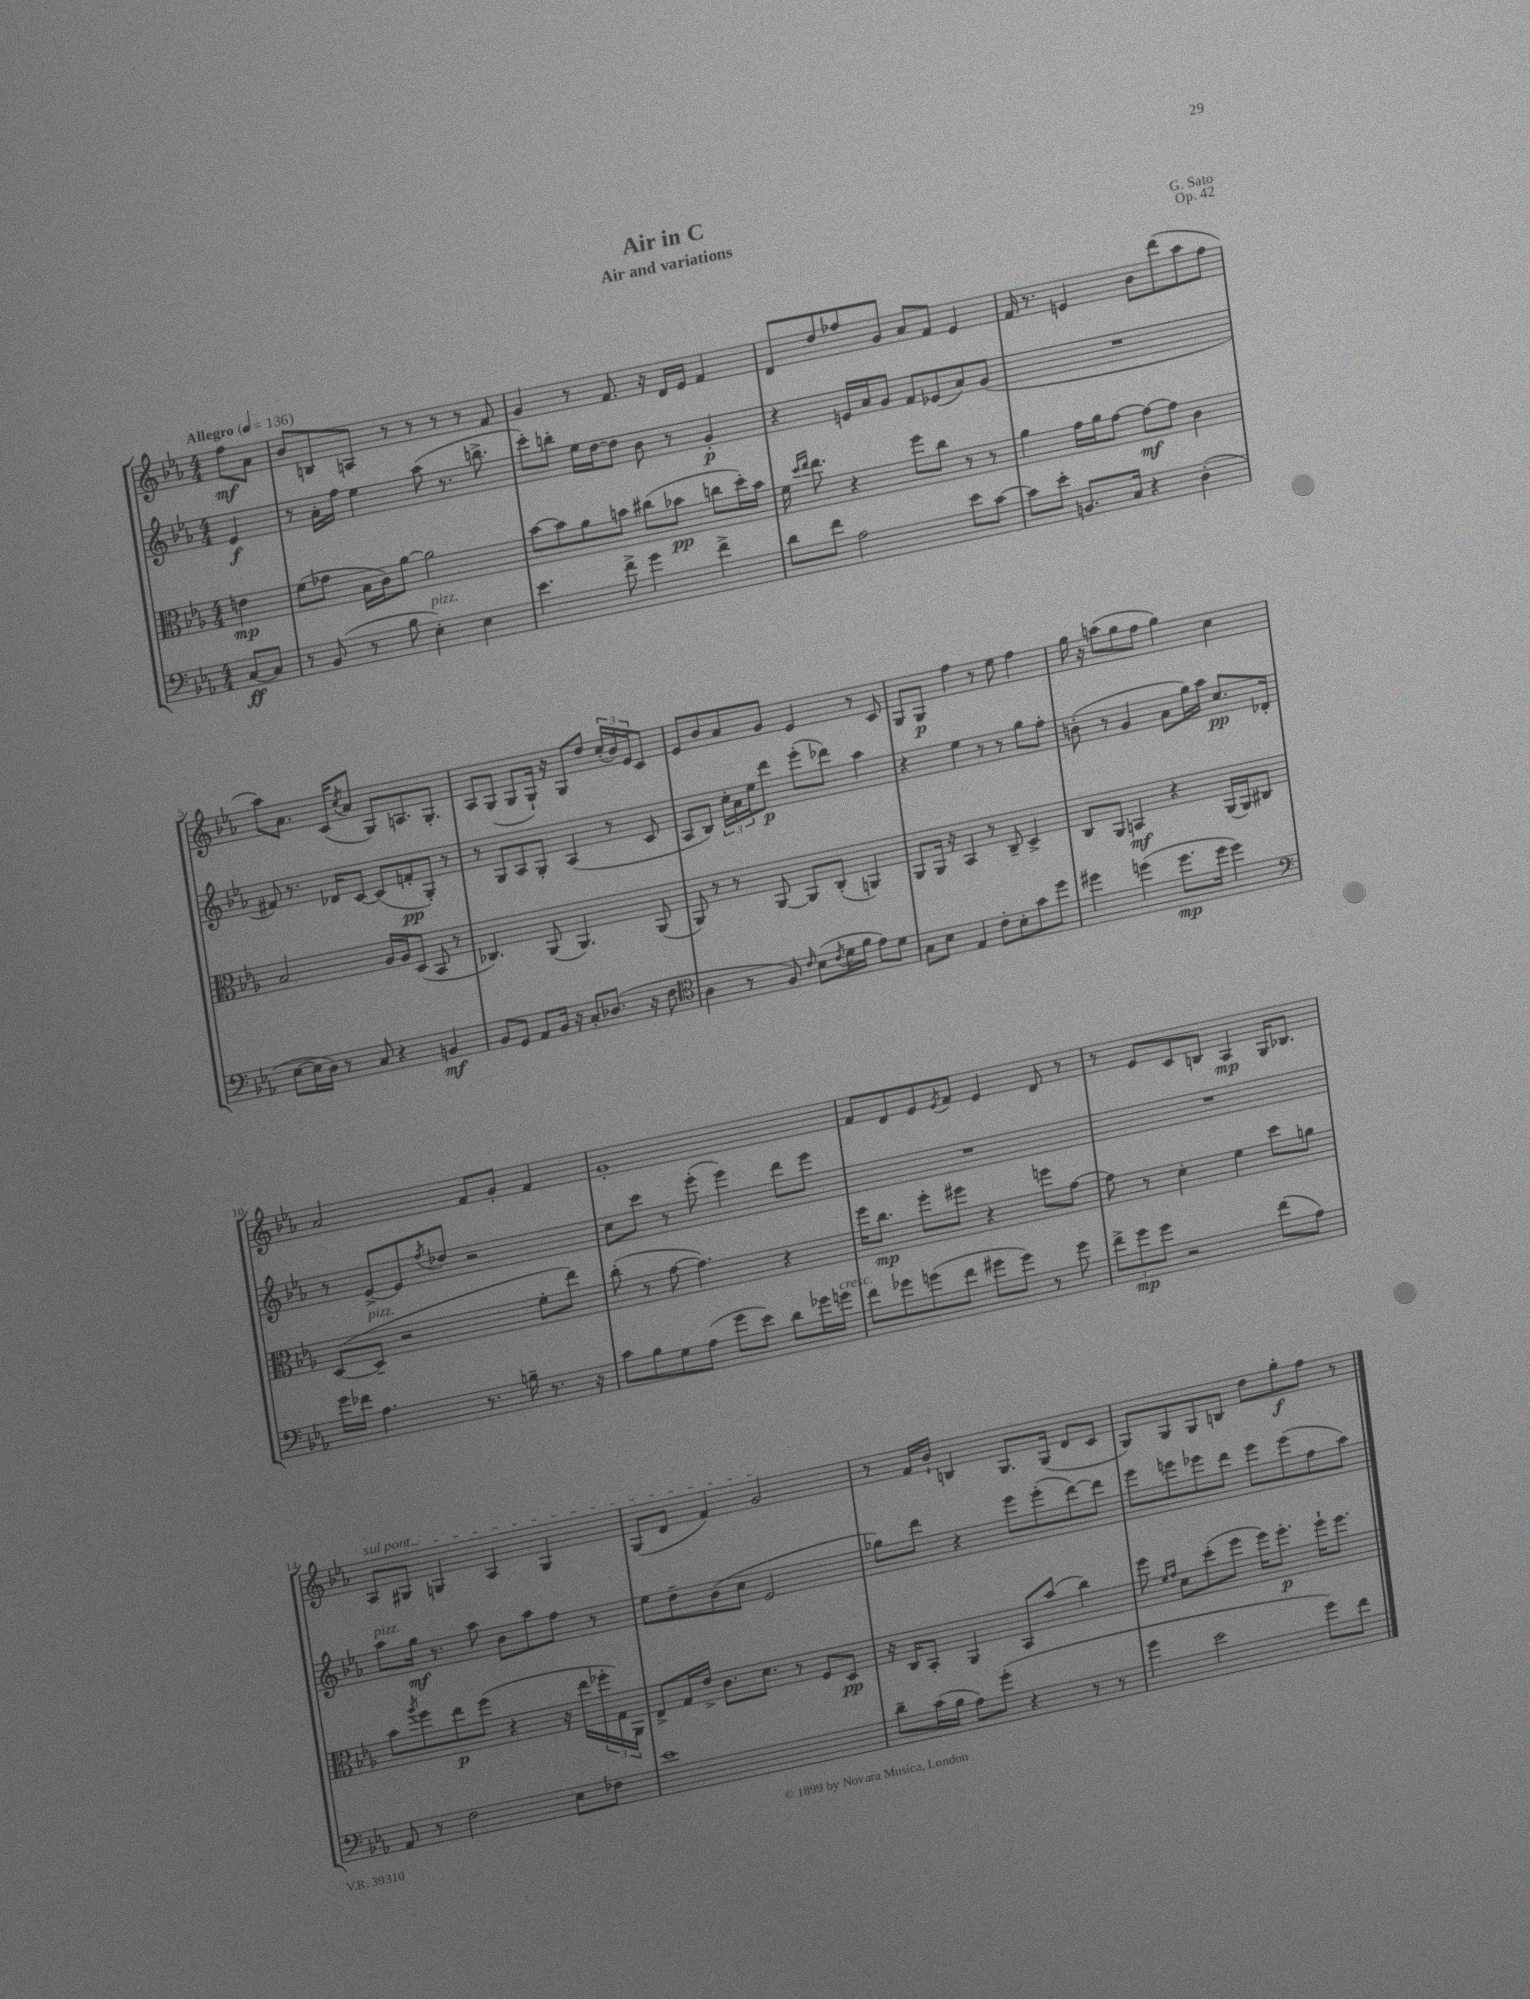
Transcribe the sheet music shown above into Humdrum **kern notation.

**kern	**kern	**kern	**kern
*staff4	*staff3	*staff2	*staff1
*clefF4	*clefC3	*clefG2	*clefG2
*k[b-e-a-]	*k[b-e-a-]	*k[b-e-a-]	*k[b-e-a-]
*M4/4	*M4/4	*M4/4	*M4/4
*MM136	*MM136	*MM136	*MM136
[8C	4e	4e-	8ff
8C]	.	.	8a-
=	=	=	=
8r	(8f	8r	8b-
(8BB-	8g-	16a-'	8B
.	.	16ff	.
8r	16B-	4ee-	8A
.	16c)	.	.
8B-	[8a-	.	8r
4E-')	2a-]	(8aa-	8r
.	.	8.r	8r
4E-	.	.	8r
.	.	8.bb^	.
.	.	.	8f
=	=	=	=
4.e-	[8b-	8ccc')	4g
.	8b-]	8bb'	.
.	8a-	16ee-	8r
.	.	[16dd	.
8f^	8b	8dd]	8.f
4g	(8cc#	8b-	.
.	.	.	16r
.	8b-	8r	16d
.	.	.	16e-
4f^	8cc	4g'	4f
.	16dd')	.	.
.	16b-	.	.
=	=	=	=
8d	16f	4r	8d
.	16qqdd	.	.
.	16qqee-	.	.
.	8.ee-	.	.
8f	.	.	8dd
2A-	4r	16e	8ff-
.	.	16a-	.
.	.	8g	8g
.	8ff	8f	8a-
.	8cc	(8e-	8f
8e-	8r	8a-)	4e-
[8c	8r	(8g	.
=	=	=	=
8c]	4a-	1r	16f
.	.	.	8.r
8e-'	.	.	.
8.BB	16g	.	4e
.	16a-	.	.
.	[8g	.	.
16C	.	.	.
4r	8g_	.	8b-
.	8g]	.	(8ddd
(4D'	4c	.	8aa-
.	.	.	8ff
=	=	=	=
[8E-	2B-	8f#)	8aa-)
16E-]	.	8.r	8.a-
16D)	.	.	.
8r	.	.	.
.	.	16d-	(16c
.	.	.	8qcc
8C	.	[8c	8a-
4r	16A-	(8c]	8G)
.	16A-	.	.
.	(8D	8f'	8.A
4BB	8BB-	8G')	.
.	.	.	8.G'
.	8r	8r	.
=	=	=	=
8BB-	4.C-)	8r	8A-
8GG	.	8G	(8G
8AA-	.	8A-	8G
16BB-	(8AA-	8G'	16G`)
16r	.	.	16r
8C'	4.AA-)	(4A-	8G
(8.D-	.	.	8dd
.	.	8r	(24cc'
.	.	.	24b-)
16r	.	.	.
.	.	.	24e-
8F	(8AA-	8c	8c
=	=	=	=
*clefC4	*	*	*
4A-	8AA-)	8A-	8e-
.	8r	8B-)	8b-
8r	8r	24cc'	8a-
.	.	24a-	.
.	.	24ee-	.
8F)	[8AA-	8ddd	8g
16qqc	.	.	.
(8B-	8AA-]	(8eee-'	4e-
8qc	.	.	.
16d	(8C'	8ddd-)	.
16f	.	.	.
8e-)	4AA)	4aa-	8r
8d	.	.	8c
=	=	=	=
8G	8AA-	4r	8G
8B-	16AA-	.	8G
.	16r	.	.
4E-	4BB-	4ee-	4ff
8c'	8r	8r	8r
8B-'	8C~	8r	8ee-
8g	4D^	8gg	4ff
8dd	.	8ff'	.
=	=	=	=
4dd#	8C	(8b'	16gg
.	.	.	16r
.	8AA-	8r	(8aa
(4dd	4BB	4g	8gg
.	.	.	8ff
8.dd	4r	8a-	4gg)
.	.	16gg)	.
16dd	.	16aa-	.
4dd)	(16AA-	8.cc	4cc
.	16AA-)	.	.
.	8C#	.	.
.	.	16d-'	.
=	=	=	=
*clefF4	*	*	*
16g	([8D	8r	2a-
16f-	.	.	.
4.A-	8D~]	[8e-^	.
.	2r	8e-]	.
.	.	8qff	.
.	.	8dd-	.
8.r	.	2r	8f
.	.	.	8g'
16B~	.	.	.
8.r	8f'	.	4f
.	8ee-)	.	.
16r	.	.	.
=	=	=	=
8c	(8cc'	8cc	1g'
8B-	8r	8ccc	.
8G	[8g	8r	.
(8A-	4.g])	(8eee-'	.
8g	.	4eee-)	.
8e-)	.	.	.
8d	4r	8ddd	.
16g-	.	8eee-	.
16g	.	.	.
=	=	=	=
8f	16ff	1r	8f
.	8.cc	.	.
8g-	.	.	8d
(8g	8ff'	.	8e-
.	.	.	8qe-
8f	8ff#	.	8f
8g#	4r	.	4e-
8g#)	.	.	.
8r	8ff	.	8d
8g#	[8g	.	8r
=	=	=	=
12f^	8g]	1r	8r
12g	.	.	.
.	8r	.	8e-
12g	.	.	.
2r	4d'	.	8c
.	.	.	8B
.	4f	.	4A-
(8f	8dd	.	16G
.	.	.	8.B-
8A-)	8a	.	.
=	=	=	=
8AA-	8b-	8aa-	8A-
.	8qaa-	.	.
8r	8ff	16gg	8G#
.	.	8.r	.
2F	8ee-	.	4G
.	(8ff	8aa-	.
.	4r	8b-	4A-
.	.	8aa-	.
8E-	16r	8ff	4G
.	16ee-	.	.
8F-	24ff-'	8r	.
.	24G)	.	.
.	24AA-	.	.
=	=	=	=
1e-	8E-^	8ee-	(8G
.	16G	8dd~	8d
.	16e-^	.	.
.	8.c	(8b-	4f)
.	.	8cc	.
.	8.d	.	.
.	.	2e-	2g
.	8r	.	.
.	8F	.	.
.	8D	.	.
=	=	=	=
8d~	16r	8gg-)	8r
.	16C	.	.
(16c	8BB-'	8ddd	16f
16B-	.	.	16b-`
8A-)	4AA-	4r	4B
(8g'	.	.	.
4r	8BB-	8eee-	8.G
.	(8b-	(8eee-'	.
.	.	.	(16G
8r	4cc)	[8ddd)	8d
8r	.	8ddd]	8c
=	=	=	=
4g	8ff	8eee-	8G)
.	16qqf	.	.
.	16qqg	.	.
.	8d	8eee	8G
2e-	(8dd'	8eee-	8G
.	8ff	8ddd	8B
.	16ff)	8eee-	8dd
.	8.ff'	.	.
.	.	(8eee-	8gg'
8g)	16ff`	8ff	8ff
.	8.ff	.	.
8f	.	8aa-)	8r
==	==	==	==
*-	*-	*-	*-
